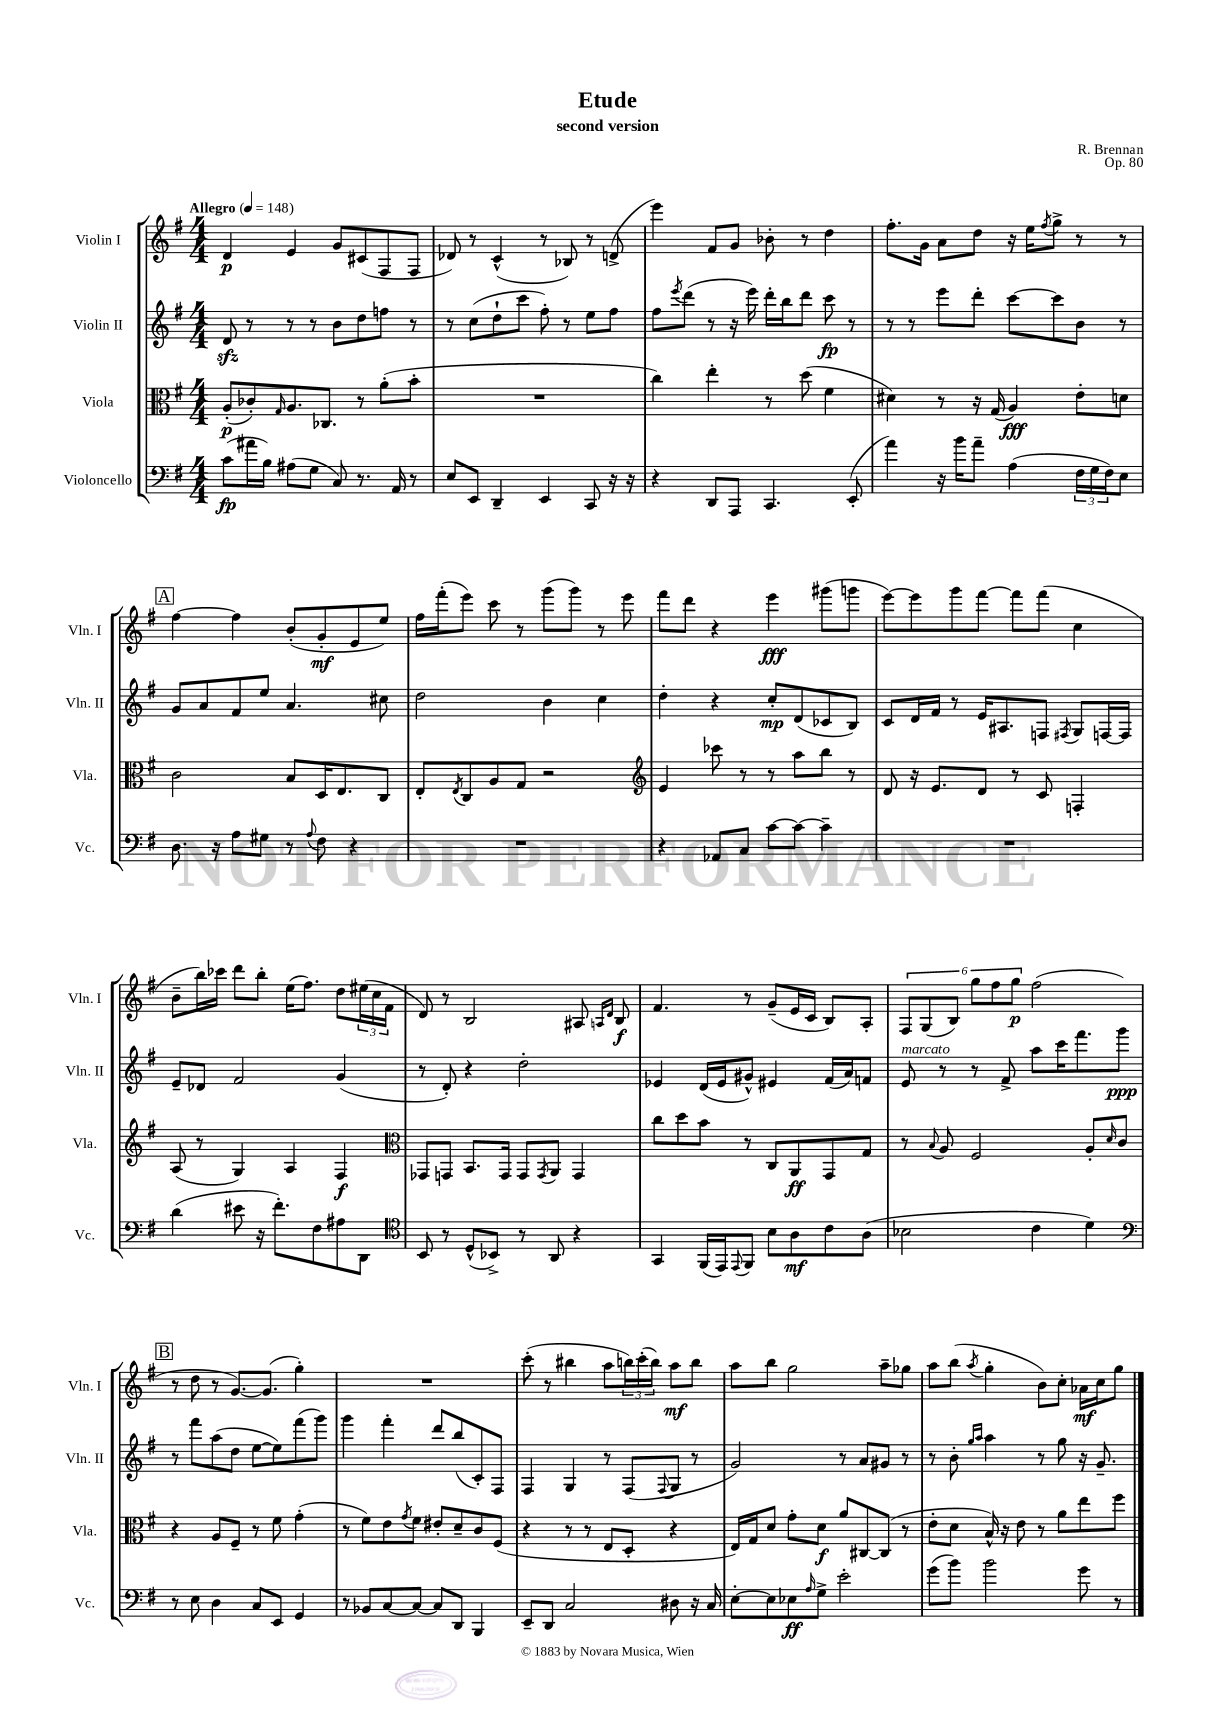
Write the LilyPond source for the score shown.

\header { title = "Etude" composer = "R. Brennan" subtitle = "second version" opus = "Op. 80" }
<<
\new StaffGroup <<
\new Staff = "s0" \with { instrumentName = "Violin I" shortInstrumentName = "Vln. I" } {
    \clef treble \key g \major \numericTimeSignature \time 4/4 \tempo "Allegro" 4 = 148
    d'4\p e'4 g'8 cis'8( fis8 fis8 |
    des'8) r8 c'4-^( r8 bes8) r8 d'8->( |
    e'''4) fis'8 g'8 bes'8-. r8 d''4 |
    fis''8.-. g'16 a'8 d''8 r16 e''16 \acciaccatura { fis''8 } g''8-> r8 r8 |
    \mark \markup { \box "A" } fis''4~ fis''4 b'8-.( g'8-.\mf e'8 e''8) |
    fis''16 fis'''16-.( e'''8) c'''8 r8 g'''8( g'''8) r8 e'''8 |
    fis'''8 d'''8 r4 e'''4\fff gis'''8( g'''8 |
    e'''8~) e'''8 g'''8 fis'''8~ fis'''8 fis'''8( c''4 |
    b'8-- b''16) ces'''16 d'''8 b''8-. e''16( fis''8.) d''8 \tuplet 3/2 { eis''16( c''16 fis'16 } |
    d'8) r8 b2 ais8 \grace { a16 d'16 } b8\f |
    fis'4. r8 g'8--( e'16 c'16 b8) a8-. |
    \tuplet 6/4 { fis8 g8( b8) g''8 fis''8 g''8\p } fis''2( |
    \mark \markup { \box "B" } r8 d''8 r8 g'8.~) g'8.( g''4-.) |
    R1 |
    c'''8-.( r8 bis''4 a''8 \tuplet 3/2 { b''16) c'''16-.( b''16) } a''8\mf b''8 |
    a''8 b''8 g''2 a''8-- ges''8 |
    a''8 b''8( \acciaccatura { a''8 } g''4-. b'8) c''8-. aes'16\mf c''16 g''8 \bar "|." |
}
\new Staff = "s1" \with { instrumentName = "Violin II" shortInstrumentName = "Vln. II" } {
    \clef treble \key g \major \numericTimeSignature \time 4/4
    d'8\sfz r8 r8 r8 b'8 d''8 f''8 r8 |
    r8 c''8( d''8-! c'''8 fis''8-.) r8 e''8 fis''8 |
    fis''8 \acciaccatura { e'''8 } d'''8( r8 r16 e'''16) d'''16-. b''16 d'''8 c'''8\fp r8 |
    r8 r8 e'''8 d'''8-. c'''8~ c'''8 b'8 r8 |
    \mark \markup { \box "A" } g'8 a'8 fis'8 e''8 a'4. cis''8 |
    d''2 b'4 c''4 |
    d''4-. r4 c''8-.\mp d'8( ces'8 b8) |
    c'8 d'16 fis'16 r8 e'16 ais8. f8 \acciaccatura { fis8 } g8 f16~ f16 |
    e'8-- des'8 fis'2 g'4( |
    r8 d'8-.) r4 d''2-. |
    ees'4 d'16( ees'16 gis'8-^) eis'4 fis'16( a'16) f'8 |
    e'8^\markup { \italic "marcato" } r8 r8 fis'8-> a''8 c'''16 fis'''8. g'''8\ppp |
    \mark \markup { \box "B" } r8 fis'''8 a''8( d''8 e''8~ e''8) fis'''8( g'''8) |
    g'''4 fis'''4-. d'''8 b''8( c'8-.) fis8 |
    fis4 g4 r8 fis8( \appoggiatura { fis8 } g8 r8 |
    g'2) r8 a'8 gis'8 r8 |
    r8 b'8-. \grace { g''16 a''16 } a''4 r8 g''8 r16 g'8.-- \bar "|." |
}
\new Staff = "s2" \with { instrumentName = "Viola" shortInstrumentName = "Vla." } {
    \clef alto \key g \major \numericTimeSignature \time 4/4
    a8-.\p( ces'8-.) \grace { g16 } a8. ces8. r8 a'8-.( b'8-. |
    R1 |
    c''4) e''4-. r8 d''8( fis'4 |
    dis'4) r8 r16 g16( a4\fff) e'8-. d'8 |
    \mark \markup { \box "A" } c'2 b8 d16 e8. c8 |
    e8-. \acciaccatura { e8 } c8 a8 g8 r2 |
    \clef treble e'4 ces'''8 r8 r8 a''8 b''8 r8 |
    d'8 r16 e'8. d'8 r8 c'8 f4-. |
    a8( r8 g4) a4 fis4\f |
    \clef alto ges,8 g,8 b,8. g,16 g,8 \acciaccatura { g,8 } a,8 g,4 |
    c''8 d''8 b'8 r8 c8 a,8\ff g,8 g8 |
    r8 \appoggiatura { b8 } a8 fis2 a8-. \grace { d'16 } c'8 |
    \mark \markup { \box "B" } r4 a8 fis8-- r8 fis'8 g'4-.( |
    r8 fis'8) e'8 \acciaccatura { g'8 } fis'8 eis'8-. d'8-- c'8 fis8( |
    r4 r8 r8 e8 d8-. r4 |
    e16) g16 d'8 g'8-. d'8\f a'8 cis8~ cis8( r8 |
    e'8-. d'8 b16-^) r16 e'8 r8 a'8 e''8 fis''8 \bar "|." |
}
\new Staff = "s3" \with { instrumentName = "Violoncello" shortInstrumentName = "Vc." } {
    \clef bass \key g \major \numericTimeSignature \time 4/4
    c'8\fp( ais'16 b16) ais8( g8 c8) r8. a,16 r8 |
    e8 e,8 d,4-- e,4 c,8 r16 r16 |
    r4 d,8 a,,8 c,4. e,8-.( |
    a'4) r16 b'16 a'8-- a4( \tuplet 3/2 { fis16 g16 fis16) } e8 |
    \mark \markup { \box "A" } d8. r16 a8 gis8 r8 \appoggiatura { a8 } fis8 r4 |
    R1 |
    r4 aes,8 c8 c'8~ c'8~ c'4-- |
    R1 |
    d'4( eis'8 r16 fis'8.-.) fis8 ais8 d,8 |
    \clef tenor b,8 r8 d8-^( bes,8->) r8 a,8 r4 |
    g,4 fis,16( e,16) \appoggiatura { e,8 } fis,8 b8 a8\mf c'8 a8( |
    bes2 c'4 d'4) |
    \mark \markup { \box "B" } \clef bass r8 e8 d4 c8 e,8 g,4 |
    r8 bes,8 c8~ c8~ c8 d,8 b,,4 |
    e,8-- d,8 c2 dis8 r16 c16 |
    e8~-. e8 ees8\ff \grace { a16 } g8-> e'2-. |
    g'8( b'8) b'2 g'8 r8 \bar "|." |
}
>>
>>
\layout { \context { \Score \remove "Bar_number_engraver" } }
